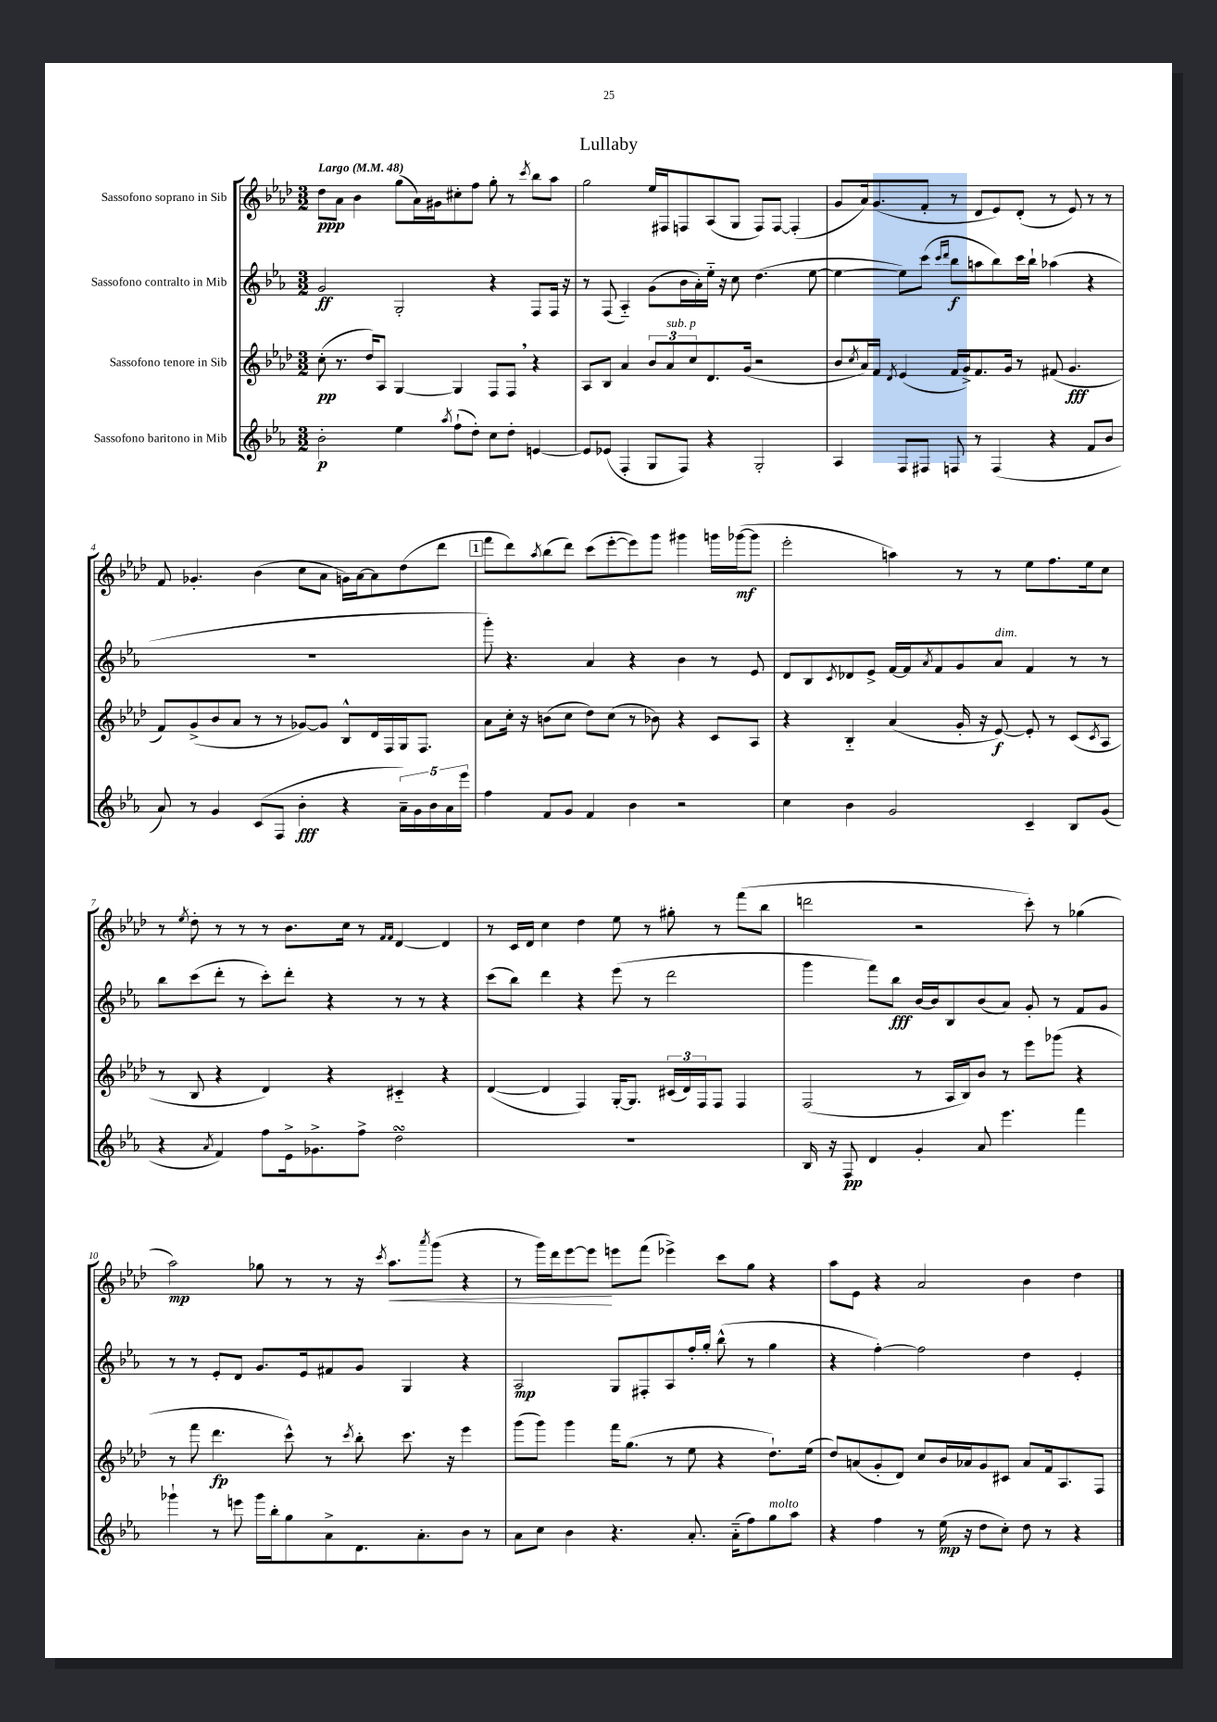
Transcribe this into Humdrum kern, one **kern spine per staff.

**kern	**kern	**kern	**kern
*staff4	*staff3	*staff2	*staff1
*clefG2	*clefG2	*clefG2	*clefG2
*k[b-e-a-]	*k[b-e-a-d-]	*k[b-e-a-]	*k[b-e-a-d-]
*M3/2	*M3/2	*M3/2	*M3/2
*MM48	*MM48	*MM48	*MM48
2b-'	(8cc'	2g	8dd-
.	8.r	.	8a-
.	.	.	4b-
.	16dd-)	.	.
.	8A-	.	.
4ee-	[4G	2G'	(8gg
.	.	.	16a-)
.	.	.	16g#
8qaa-	.	.	.
(8ff`	4G]	.	8cc#'
8dd')	.	.	8ff
8cc	8F	4r	8gg'
8dd'	8F	.	8r
.	.	.	8qccc
[4e	4r	8F	8bb-
.	.	16F	8aa-
.	.	16r	.
=	=	=	=
8e]	8A-	8r	2gg
(8e-	8B-	(8F	.
4F'	4a-	4A-'~)	.
8G	12b-	(8g	16ee-
.	.	.	16F#
.	12a-	.	.
8F)	.	16b-	8F
.	12cc	.	.
.	.	16a-')	.
4r	8.d-	16ee-'~	(8A-
.	.	16r	.
.	.	8cc	8G
.	(16g	.	.
2G'	2r	(4.dd	8F)
.	.	.	[8F
.	.	.	(4F']
.	.	[8ee-	.
=	=	=	=
4A-	8b-	4ee-_	8g
.	8qcc	.	.
.	16a-)	.	16a-)
.	16f	.	(8.g
.	8qd-	.	.
8F	(4e-	8ee-])	.
8F#	.	(8ccc	8f'
.	.	16qqccc	.
.	.	16qqddd	.
8F	16f	8bb-	8r
.	16g^)	.	.
8r	8.f	8aa	8d-
(4F	.	8bb-)	8e-)
.	16g	.	.
.	8r	16ccc	(8d-'
.	.	16bb-`	.
4r	(8f#	(4aa-	8r
.	4.g	.	8e-)
8f	.	4r	8r
8b-	.	.	8r
=	=	=	=
8a-)	8f)	1.r	8f
8r	(8g^	.	4.g-'
4g	8b-	.	.
.	8a-	.	.
(8c	8r	.	(4b-
8F	8r	.	.
4b-'	[8g-)	.	8cc
.	8g-]	.	8a-
4r	8B-^^	.	16g)
.	.	.	[16a-
.	16d-	.	8a-]
.	16F	.	.
20a-~)	16G	.	(8dd-
20g	.	.	.
.	8.F	.	.
20b-	.	.	.
.	.	.	8ddd-
20a-	.	.	.
20eee-	.	.	.
=	=	=	=
4ff	8a-	8ggg')	8fff
.	16cc'	4.r	8ddd-)
.	16r	.	.
.	.	.	8qaa-
8f	(8b	.	(8bb-
8g	8cc	.	8ddd-)
4f	8dd-)	4a-	(8ccc
.	(8cc	.	[8eee-'
4b-	8r	4r	8eee-])
.	8b-)	.	8ggg
2r	4r	4b-	4ggg#
.	8c	8r	16ggg
.	.	.	([16ggg-
.	8A-	8e-	8ggg-]
=	=	=	=
4cc	4r	8d	2eee-'
.	.	8B-	.
.	.	8qc	.
4b-	4B-'~	8d-	.
.	.	8e-^	.
2g	(4a-	[16f	4aa)
.	.	16f]	.
.	.	8qa-	.
.	.	8f	.
.	16g'	8g	8r
.	16r	.	.
.	[8e-)	8a-	8r
4c~	8e-']	4f	8ee-
.	8r	.	8.ff
8B-	(8c	8r	.
.	.	.	16ee-
.	8qc	.	.
(8g	8A-	8r	8cc
=	=	=	=
4r	8r	8bb-	8r
.	.	.	8qee-
.	8B-	(8ccc	8dd-'
8qa-	.	.	.
4f)	4r	8ddd'	8r
.	.	8r	8r
8ff	4d-)	8ccc')	8r
16e-^	.	8ddd'	8.b-
8.g-^	.	.	.
.	4r	4r	.
.	.	.	16cc
8ff^	.	.	8r
.	.	.	16qqf
.	.	.	16qqf
2dd	4c#'~	8r	[4d-
.	.	8r	.
.	4r	4r	4d-]
=	=	=	=
1.r	([4d-	(8ccc	8r
.	.	8bb-)	16c
.	.	.	16d-
.	4d-]	4ddd	4cc
.	4F)	4r	4dd-
.	[16G'	(8eee-	8ee-
.	8.G]	.	.
.	.	8r	8r
.	(24c#	2ddd	8gg#'
.	24d-)	.	.
.	24F	.	.
.	8F	.	8r
.	4F	.	(8fff
.	.	.	8bb-
=	=	=	=
16B-	(2F	4ggg	2ddd
16r	.	.	.
8F	.	.	.
4d	.	8fff)	.
.	.	8bb-	.
4g'	8r	[16b-	2r
.	.	16b-]	.
.	16A-	8B-	.
.	16B-)	.	.
8a-	8b-	(8b-	.
4.eee-	8r	8a-)	.
.	8eee-	8g'	8ccc')
.	(8ggg-	8r	8r
4fff	4r	8f	(4gg-
.	.	8g	.
=	=	=	=
4ggg-`	8r	8r	2aa-)
.	8fff	8r	.
8r	4.ddd-	8e-'	.
8eee	.	8d	.
16ggg-	.	8.g	8gg-
16bb-'	.	.	.
8gg	8ccc^^)	.	8r
.	.	16e-	.
8a-^	8r	8f#	8r
.	8qccc	.	.
8.d	8bb-'	8g	16r
.	.	.	8qccc
.	.	.	8.aa-
.	8.ccc	4G	.
8.a-'	.	.	.
.	.	.	8qaaa-
.	.	.	(8ggg
.	16r	.	.
8b-	4eee-	4r	4r
8r	.	.	.
=	=	=	=
8a-	(8ggg	2A-	8r
8cc	8ggg)	.	16ggg)
.	.	.	16ddd-
4b-	4ggg	.	[8eee-
.	.	.	8eee-]
4.r	16fff	8G	8eee
.	(8.gg	.	.
.	.	8F#'	(8fff
.	8r	8A-	4eee-^)
8.a-'	8ee-	16ff'	.
.	.	16gg'	.
.	4r	(8bb-^^	8ccc
(16a-'~	.	.	.
8ff)	.	8r	8gg
8gg	8.dd-`)	4gg	4r
8aa-	.	.	.
.	(16ee-	.	.
=	=	=	=
4r	8dd-)	4r	8aa-
.	(8a	.	8e-
4ff	8g'	[4ff')	4r
.	8d-)	.	.
8r	8cc	2ff]	2a-
(16ee-	16b-	.	.
16r	16a-	.	.
8dd	8g	.	.
8cc')	8c#	.	.
8dd	8a-	4dd	4b-
8r	16f	.	.
.	8.A-	.	.
4r	.	4e-'	4dd-
.	8F	.	.
==	==	==	==
*-	*-	*-	*-
